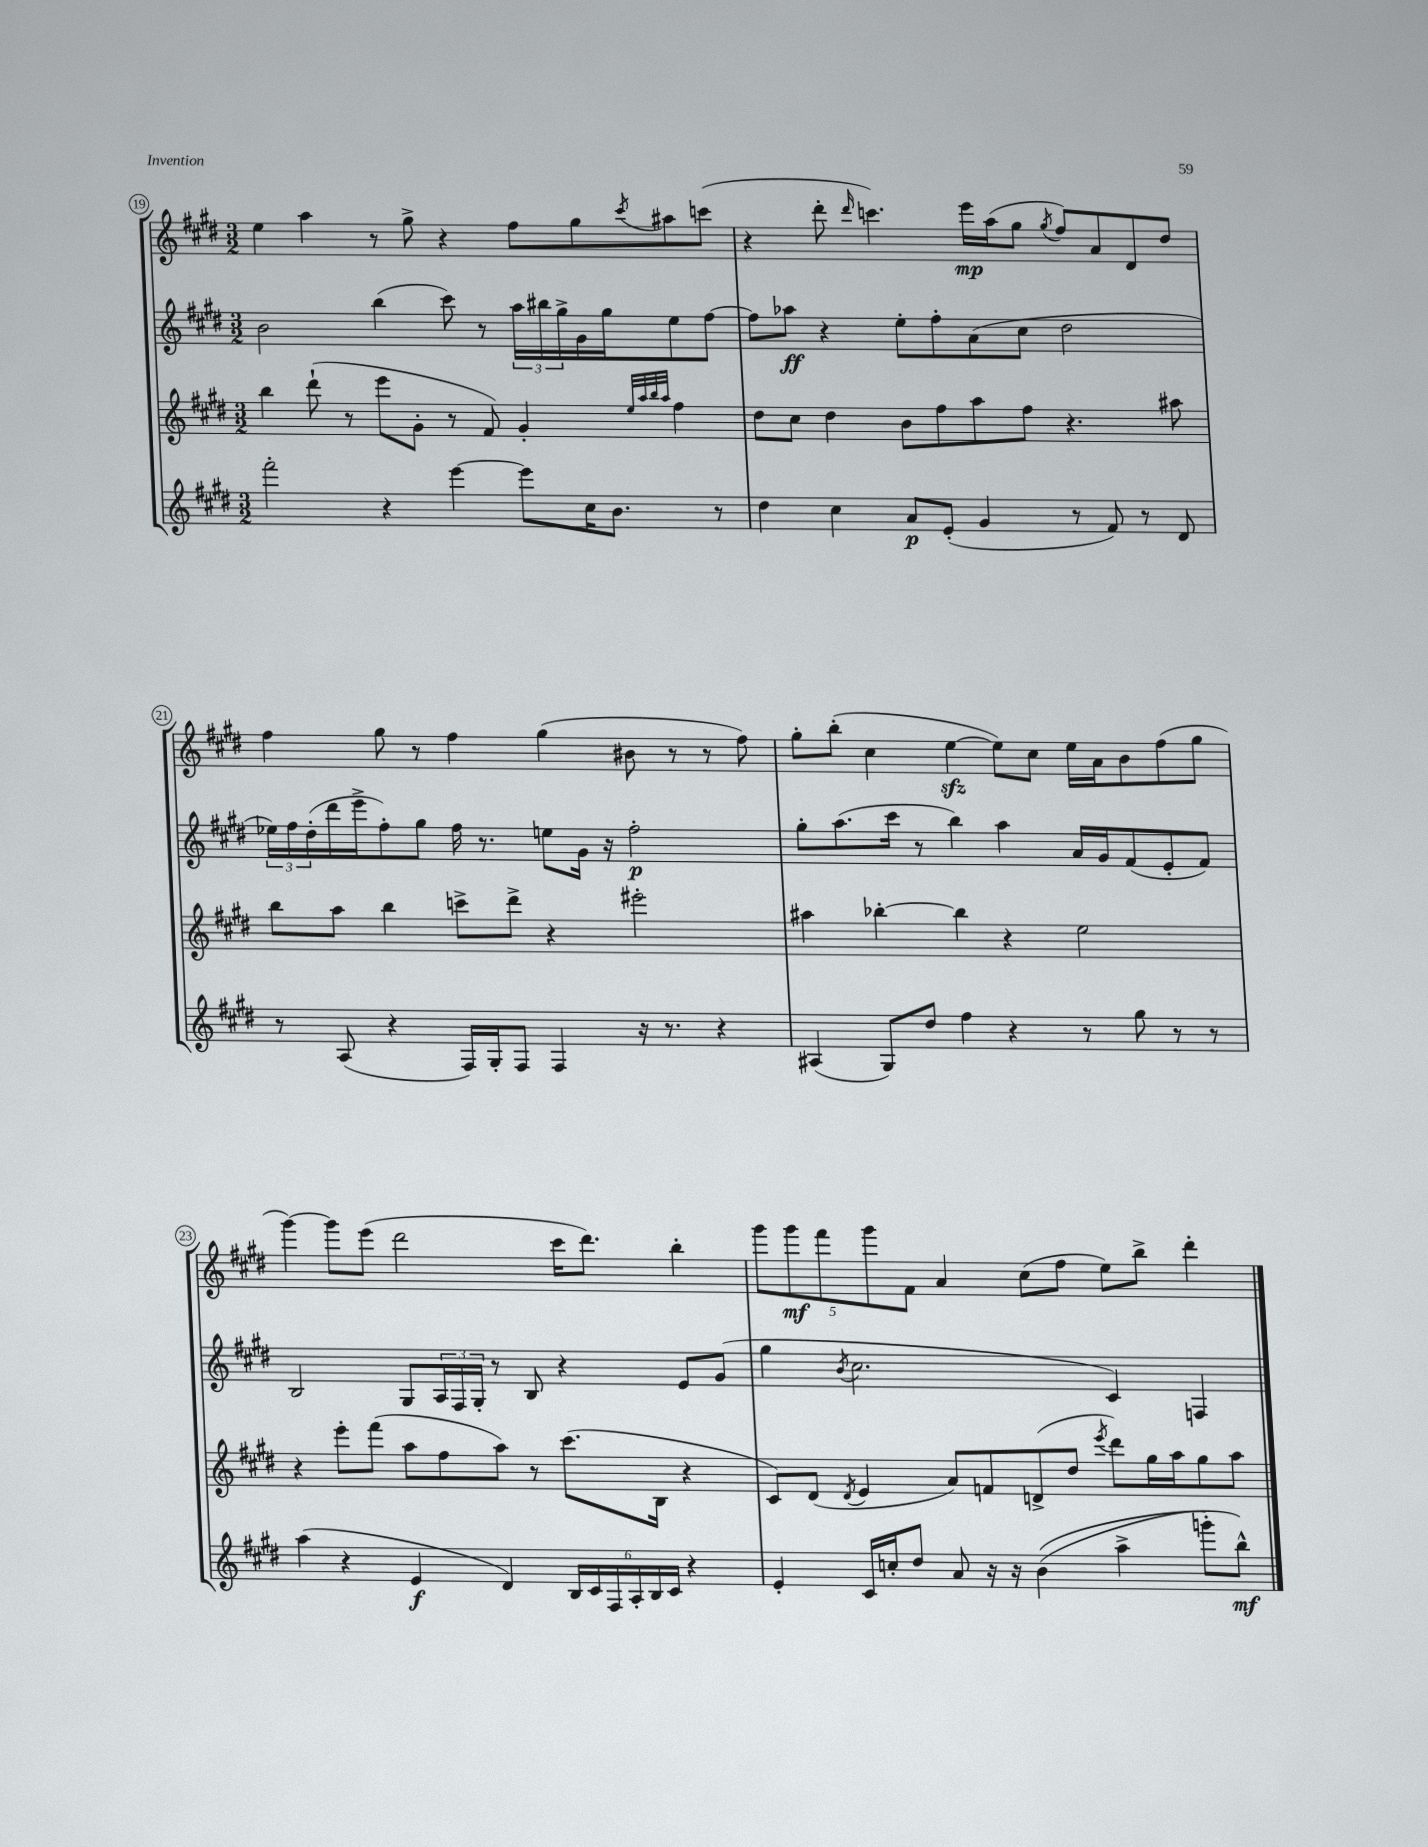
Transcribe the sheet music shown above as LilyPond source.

<<
\new StaffGroup <<
\new Staff = "s0" {
    \clef treble \key e \major \numericTimeSignature \time 3/2
    e''4 a''4 r8 gis''8-> r4 fis''8 gis''8 \acciaccatura { cis'''8 } ais''8 c'''8( |
    r4 dis'''8-. \grace { dis'''16 } c'''4.) e'''16\mp a''16( gis''8 \acciaccatura { gis''8 } fis''8) a'8 dis'8 dis''8 |
    fis''4 gis''8 r8 fis''4 gis''4( bis'8 r8 r8 fis''8) |
    gis''8-. b''8-.( cis''4 e''4~\sfz e''8) cis''8 e''16 a'16 b'8 fis''8( gis''8 |
    gis'''4~) gis'''8 e'''8( dis'''2 cis'''16 dis'''8.) b''4-. |
    \tuplet 5/4 { gis'''8 gis'''8\mf fis'''8 gis'''8 fis'8 } a'4 cis''8( fis''8 e''8) b''8-> dis'''4-. \bar "|." |
}
\new Staff = "s1" {
    \clef treble \key e \major \numericTimeSignature \time 3/2
    b'2 b''4( cis'''8) r8 \tuplet 3/2 { a''16 bis''16 gis''16-> } gis'16 gis''16 e''8 fis''8~ |
    fis''8 aes''8\ff r4 e''8-. fis''8-. a'8( cis''8 dis''2 |
    \tuplet 3/2 { ees''16) fis''16 dis''16-.( } dis'''16 e'''16-> fis''8-.) gis''8 fis''16 r8. e''8 gis'16 r16 fis''2-.\p |
    gis''8-. a''8.( cis'''16 r8 b''4) a''4 a'16 gis'16 fis'8( e'8-. fis'8) |
    b2 gis8 \tuplet 3/2 { a16 fis16 gis16-. } r8 b8 r4 e'8 gis'8( |
    gis''4 \acciaccatura { b'8 } cis''2. cis'4) f4 \bar "|." |
}
\new Staff = "s2" {
    \clef treble \key e \major \numericTimeSignature \time 3/2
    b''4 dis'''8-!( r8 e'''8 gis'8-. r8 fis'8) gis'4-. \grace { e''32 a''32 b''32 a''32 } fis''4 |
    dis''8 cis''8 dis''4 b'8 fis''8 a''8 fis''8 r4. ais''8 |
    b''8 a''8 b''4 c'''8-> dis'''8-> r4 eis'''2-. |
    ais''4 bes''4~-. bes''4 r4 e''2 |
    r4 e'''8-. fis'''8( a''8 fis''8 a''8) r8 cis'''8.( b16 r4 |
    cis'8) dis'8( \acciaccatura { dis'8 } e'4 a'8) f'8 d'8->( dis''8 \acciaccatura { e'''8 } dis'''8) gis''16 a''16 gis''8 a''8 \bar "|." |
}
\new Staff = "s3" {
    \clef treble \key e \major \numericTimeSignature \time 3/2
    fis'''2-. r4 e'''4~ e'''8 cis''16 b'8. r8 |
    dis''4 cis''4 a'8\p e'8-.( gis'4 r8 fis'8) r8 dis'8 |
    r8 a8( r4 fis16) gis16-. fis8 fis4 r16 r8. r4 |
    ais4( gis8) dis''8 fis''4 r4 r8 gis''8 r8 r8 |
    a''4( r4 e'4\f dis'4) \tuplet 6/4 { b16 cis'16 fis16 a16-. b16 cis'16 } r4 |
    e'4-. cis'16 c''16-. dis''8 a'8 r16 r16 b'4(\( a''4-> g'''8-.) b''8-^\mf\) \bar "|." |
}
>>
>>
\layout { \context { \Score currentBarNumber = #19 \override BarNumber.stencil = #(make-stencil-circler 0.1 0.3 ly:text-interface::print) } }
